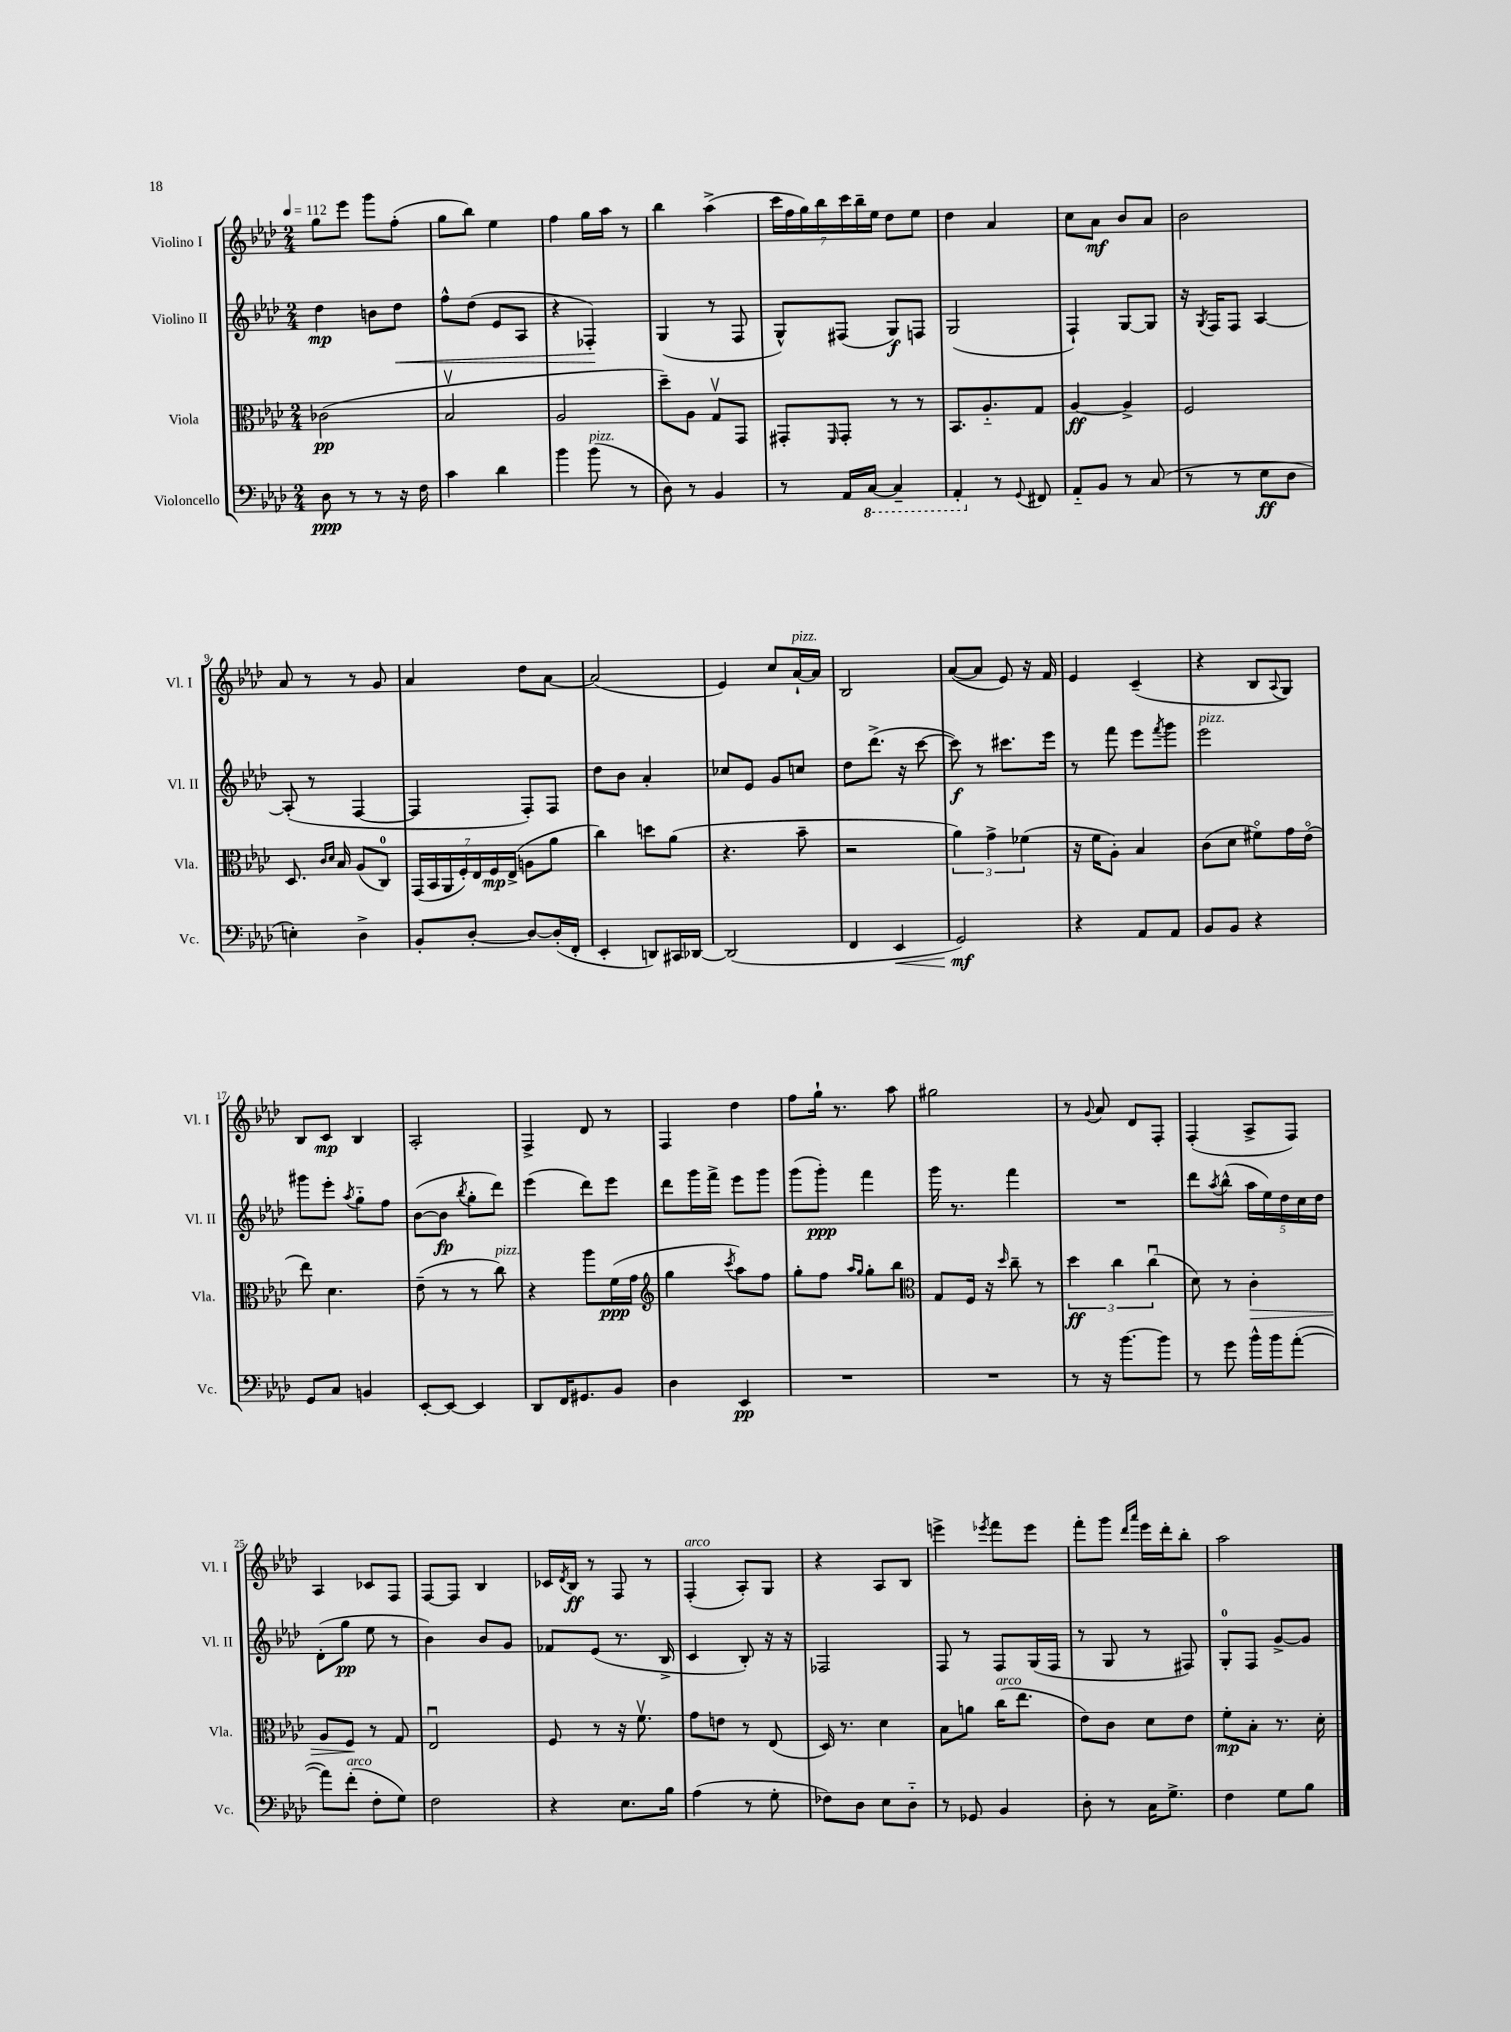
<<
\new StaffGroup <<
\new Staff = "s0" \with { instrumentName = "Violino I" shortInstrumentName = "Vl. I" } {
    \clef treble \key aes \major \numericTimeSignature \time 2/4 \tempo 4 = 112
    g''8 ees'''8 g'''8 f''8-.( |
    g''8 bes''8) ees''4 |
    f''4 g''16 aes''16 r8 |
    bes''4 aes''4->( |
    \tuplet 7/4 { c'''16 f''16 g''16) bes''16 c'''16 bes''16-- ees''16 } des''8 ees''8 |
    des''4 aes'4 |
    c''8 aes'8\mf bes'8 aes'8 |
    bes'2 |
    aes'8 r8 r8 g'8 |
    aes'4 des''8 aes'8~ |
    aes'2( |
    ees'4) c''8 aes'16~-!^\markup { \italic "pizz." } aes'16 |
    bes2 |
    aes'8~( aes'8 ees'8) r16 f'16 |
    ees'4 c'4--( |
    r4 bes8 \appoggiatura { aes8 } g8) |
    bes8 c'8\mp bes4 |
    aes2-. |
    f4-> des'8 r8 |
    f4 des''4 |
    f''8 g''16-! r8. aes''8 |
    gis''2 |
    r8 \appoggiatura { g'8 } aes'8 des'8 f8-. |
    f4-.( aes8-> f8) |
    aes4 ces'8 f8 |
    f8~ f8 bes4 |
    ces'16 \acciaccatura { des'8 } bes16\ff r8 f8 r8 |
    f4-.^\markup { \italic "arco" }( aes8-.) g8 |
    r4 aes8 bes8 |
    e'''4-> \acciaccatura { ees'''8 } f'''8 ees'''8 |
    f'''8-. g'''8 \grace { des'''16 aes'''16 } ees'''16 des'''16-. bes''8-. |
    aes''2 \bar "|." |
}
\new Staff = "s1" \with { instrumentName = "Violino II" shortInstrumentName = "Vl. II" } {
    \clef treble \key aes \major \numericTimeSignature \time 2/4
    des''4\mp b'8 des''8\< |
    f''8-^ des''8( ees'8 aes8 |
    r4 fes4-.\!) |
    g4( r8 f8 |
    g8-^) fis8( g8\f) f8 |
    g2( |
    f4-!) g8~ g8 |
    r16 \acciaccatura { g8 } f16 f8 aes4~ |
    aes8-.( r8 f4~ |
    f4 f8-.) f8 |
    des''8 bes'8 aes'4-. |
    ces''8 ees'8 g'8 c''8 |
    des''8 des'''8.->( r16 c'''8~ |
    c'''8\f) r8 cis'''8. ees'''16 |
    r8 f'''8 ees'''8 \acciaccatura { f'''8 } g'''8 |
    ees'''2^\markup { \italic "pizz." } |
    gis'''8 ees'''8-. \acciaccatura { aes''8 } g''8-_ f''8 |
    bes'8~( bes'8\fp \acciaccatura { bes''8 } g''8-. des'''8) |
    ees'''4( des'''8) ees'''8 |
    des'''8 g'''16 f'''16-> ees'''8 g'''8 |
    g'''8( g'''8-.\ppp) f'''4 |
    g'''16 r8. f'''4 |
    R2 |
    des'''8 \acciaccatura { aes''8 } bes''8-^( \tuplet 5/4 { aes''16 ees''16) des''16 c''16 des''16 } |
    des'8-.( g''8\pp ees''8 r8 |
    bes'4) bes'8 g'8 |
    fes'8 ees'8( r8. bes16-> |
    c'4 bes8-.) r16 r16 |
    fes2 |
    f8 r8 f8 g16( f16 |
    r8 g8 r8 fis8) |
    g8-0-. f8 g'8~-> g'8 \bar "|." |
}
\new Staff = "s2" \with { instrumentName = "Viola" shortInstrumentName = "Vla." } {
    \clef alto \key aes \major \numericTimeSignature \time 2/4
    ces'2\pp( |
    bes2\upbow |
    aes2 |
    des''8--) aes8 g8\upbow g,8 |
    gis,8-. \grace { f,16 } gis,8-. r8 r8 |
    bes,8. aes8.-_ g8 |
    aes4~\ff aes4-> |
    f2 |
    des8. \grace { c'16 des'16 } bes16 aes8( c8-0) |
    \tuplet 7/4 { g,16( bes,16 aes,16 f16-.) ees16 f16\mp ees16->( } a8 aes'8 |
    c''4) d''8 aes'8( |
    r4. bes'8-- |
    r2 |
    \tuplet 3/2 { aes'4) g'4-> fes'4( } |
    r16 f'16 aes8-.) bes4 |
    c'8( des'8 fis'8\flageolet) g'16 ees'16\flageolet( |
    ees''8) des'4. |
    ees'8--( r8 r8 c''8^\markup { \italic "pizz." }) |
    r4 aes''8 f'16\ppp( g'16 |
    \clef treble g''4 \acciaccatura { c'''8 } aes''8) f''8 |
    g''8-. f''8 \grace { aes''16 g''16 } g''8-. bes''8 |
    \clef alto g8 f16 r16 \grace { des''16 } c''8-- r8 |
    \tuplet 3/2 { des''4\ff c''4 c''4\downbow( } |
    des'8) r8 c'4-.\> |
    aes8 f8\! r8 g8 |
    ees2\downbow |
    f8 r8 r16 f'8.\upbow |
    g'8 e'8 r8 ees8( |
    des16) r8. des'4 |
    bes8 a'8 c''16^\markup { \italic "arco" }( ees''8. |
    ees'8) c'8 des'8 ees'8 |
    f'8-.\mp bes8-. r8. des'16-. \bar "|." |
}
\new Staff = "s3" \with { instrumentName = "Violoncello" shortInstrumentName = "Vc." } {
    \clef bass \key aes \major \numericTimeSignature \time 2/4
    des8\ppp r8 r8 r16 f16 |
    c'4 des'4 |
    bes'4 bes'8^\markup { \italic "pizz." }( r8 |
    des8) r8 bes,4 |
    r8 aes,16 \ottava #-1 c,16~ c,4-- |
    aes,,4-. \ottava #0 r8 \appoggiatura { g,8 } fis,8 |
    aes,8-_ bes,8 r8 c8( |
    r8 r8 ees8\ff des8 |
    e4-.) des4-> |
    bes,8-. des8~-. des8~ des16-.( f,16-. |
    ees,4-. d,8) cis,16 des,16~ |
    des,2( |
    f,4 ees,4\< |
    g,2\mf\!) |
    r4 aes,8 aes,8 |
    bes,8 bes,8 r4 |
    g,8 c8 b,4 |
    ees,8~-. ees,8~ ees,4 |
    des,8 f,16 gis,8. bes,8 |
    des4 ees,4\pp |
    R2 |
    R2 |
    r8 r16 bes'8.~ bes'8 |
    r8 g'8 bes'16-^ bes'16 aes'8~-.( |
    aes'8) f'8-.^\markup { \italic "arco" }( f8-. g8) |
    f2 |
    r4 ees8. bes16 |
    aes4( r8 g8-. |
    fes8) des8 ees8 des8-_ |
    r8 ges,8 bes,4 |
    des8-. r8 c16 g8.-> |
    f4 g8 bes8 \bar "|." |
}
>>
>>
